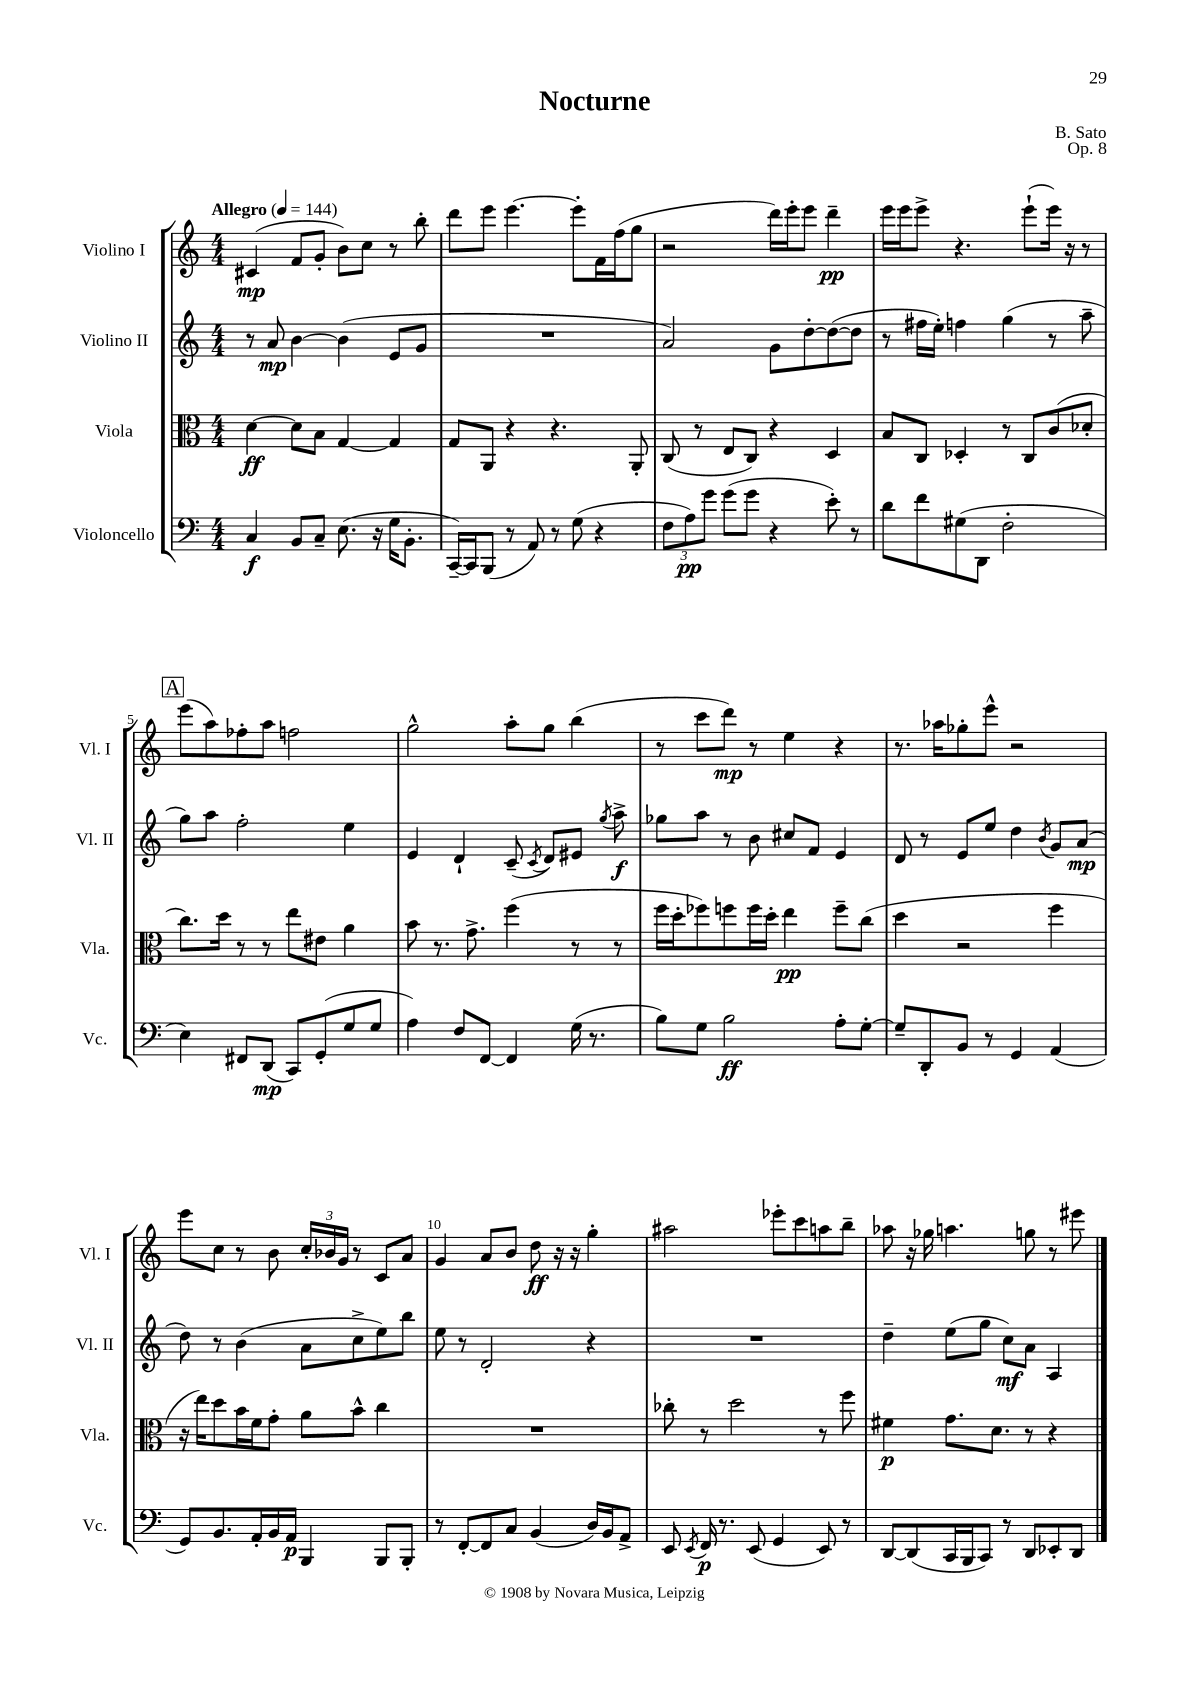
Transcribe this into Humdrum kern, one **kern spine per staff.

**kern	**kern	**kern	**kern
*staff4	*staff3	*staff2	*staff1
*clefF4	*clefC3	*clefG2	*clefG2
*k[]	*k[]	*k[]	*k[]
*M4/4	*M4/4	*M4/4	*M4/4
*MM144	*MM144	*MM144	*MM144
4C	[4d	8r	(4c#
.	.	8a	.
8BB	8d]	[4b	8f
8C~	8B	.	8g'
(8.E	[4G	(4b]	8b)
.	.	.	8cc
16r	.	.	.
16G	4G]	8e	8r
8.BB'	.	.	.
.	.	8g	8bb'
=	=	=	=
[16CC~)	8G	1r	8ddd
16CC]	.	.	.
(8BBB	8AA	.	8eee
8r	4r	.	[4.eee
8AA)	.	.	.
8r	4.r	.	.
(8G	.	.	8eee']
4r	.	.	16f
.	.	.	(16ff
.	8AA'	.	8gg
=	=	=	=
12F	(8C	2a)	2r
12A)	.	.	.
.	8r	.	.
12g	.	.	.
(8g	8E	.	.
8g	8C)	.	.
4r	4r	8g	16ddd)
.	.	.	16eee'
.	.	[8dd'	8eee
8e')	4D	(8dd_	4ddd~
8r	.	8dd]	.
=	=	=	=
8d	8B	8r	16eee
.	.	.	16eee
8f	8C	16ff#	8eee^
.	.	16ee')	.
(8G#	4D-'	4ff	4.r
8DD	.	.	.
2F'	8r	(4gg	.
.	8C	.	(8eee`
.	(8c	8r	16eee)
.	.	.	16r
.	8d-'	8aa~	8r
=	=	=	=
4E)	8.cc)	8gg)	(8eee
.	.	8aa	8aa)
.	16dd	.	.
8FF#	8r	2ff'	8ff-'
(8DD	8r	.	8aa
8CC)	8ee	.	2ff
(8GG'	8e#	.	.
8G	4a	4ee	.
8G	.	.	.
=	=	=	=
4A)	8b	4e	2gg^^
.	8.r	.	.
8F	.	4d`	.
.	8.g^	.	.
[8FF	.	.	.
4FF]	(4ff	(8c~	8aa'
.	.	8qc	.
.	.	8d)	8gg
(16G	8r	8e#	(4bb
8.r	.	.	.
.	.	8qgg	.
.	8r	8aa^	.
=	=	=	=
8B)	16ff	8gg-	8r
.	16dd'	.	.
8G	8ff-)	8aa	8ccc
2B	8ff	8r	8ddd)
.	16ff	8b	8r
.	16dd'	.	.
.	4ee	8cc#	4ee
.	.	8f	.
8A'	8ff~	4e	4r
[8G'	(8cc	.	.
=	=	=	=
8G~]	4dd	8d	8.r
8DD'	.	8r	.
.	.	.	16aa-
8BB	2r	8e	8gg-'
8r	.	8ee	8eee^^
4GG	.	4dd	2r
.	.	8qb	.
(4AA	4ff	8g	.
.	.	(8a	.
=	=	=	=
8GG)	16r	8dd)	8eee
.	16ee)	.	.
8.BB	8dd	8r	8cc
.	16b	(4b	8r
16AA'	16f	.	.
16BB	8g'	.	8b
16AA	.	.	.
4BBB	8a	8a	24cc'
.	.	.	24b-
.	.	.	24g
.	8b^^	8cc^	8r
8BBB	4cc	8ee)	8c
8BBB'	.	8bb	8a
=	=	=	=
8r	1r	8ee	4g
[8FF'	.	8r	.
8FF]	.	2d'	8a
8C	.	.	8b
(4BB	.	.	8dd
.	.	.	16r
.	.	.	16r
16D)	.	4r	4gg'
16BB	.	.	.
8AA^	.	.	.
=	=	=	=
8EE	8cc-'	1r	2aa#
8qEE	.	.	.
16FF	8r	.	.
8.r	.	.	.
.	2dd	.	.
(8EE	.	.	.
4GG	.	.	8eee-'
.	.	.	8ccc
8EE)	8r	.	8aa
8r	8ff	.	8bb~
=	=	=	=
[8DD	4f#	4dd~	8aa-
(8DD]	.	.	16r
.	.	.	16gg-
16CC	8.g	(8ee	4.aa
16BBB	.	.	.
8CC)	.	8gg	.
.	8.d	.	.
8r	.	8cc)	.
8DD	8r	8a	8gg
8EE-'	4r	4A	8r
8DD	.	.	8eee#
==	==	==	==
*-	*-	*-	*-
